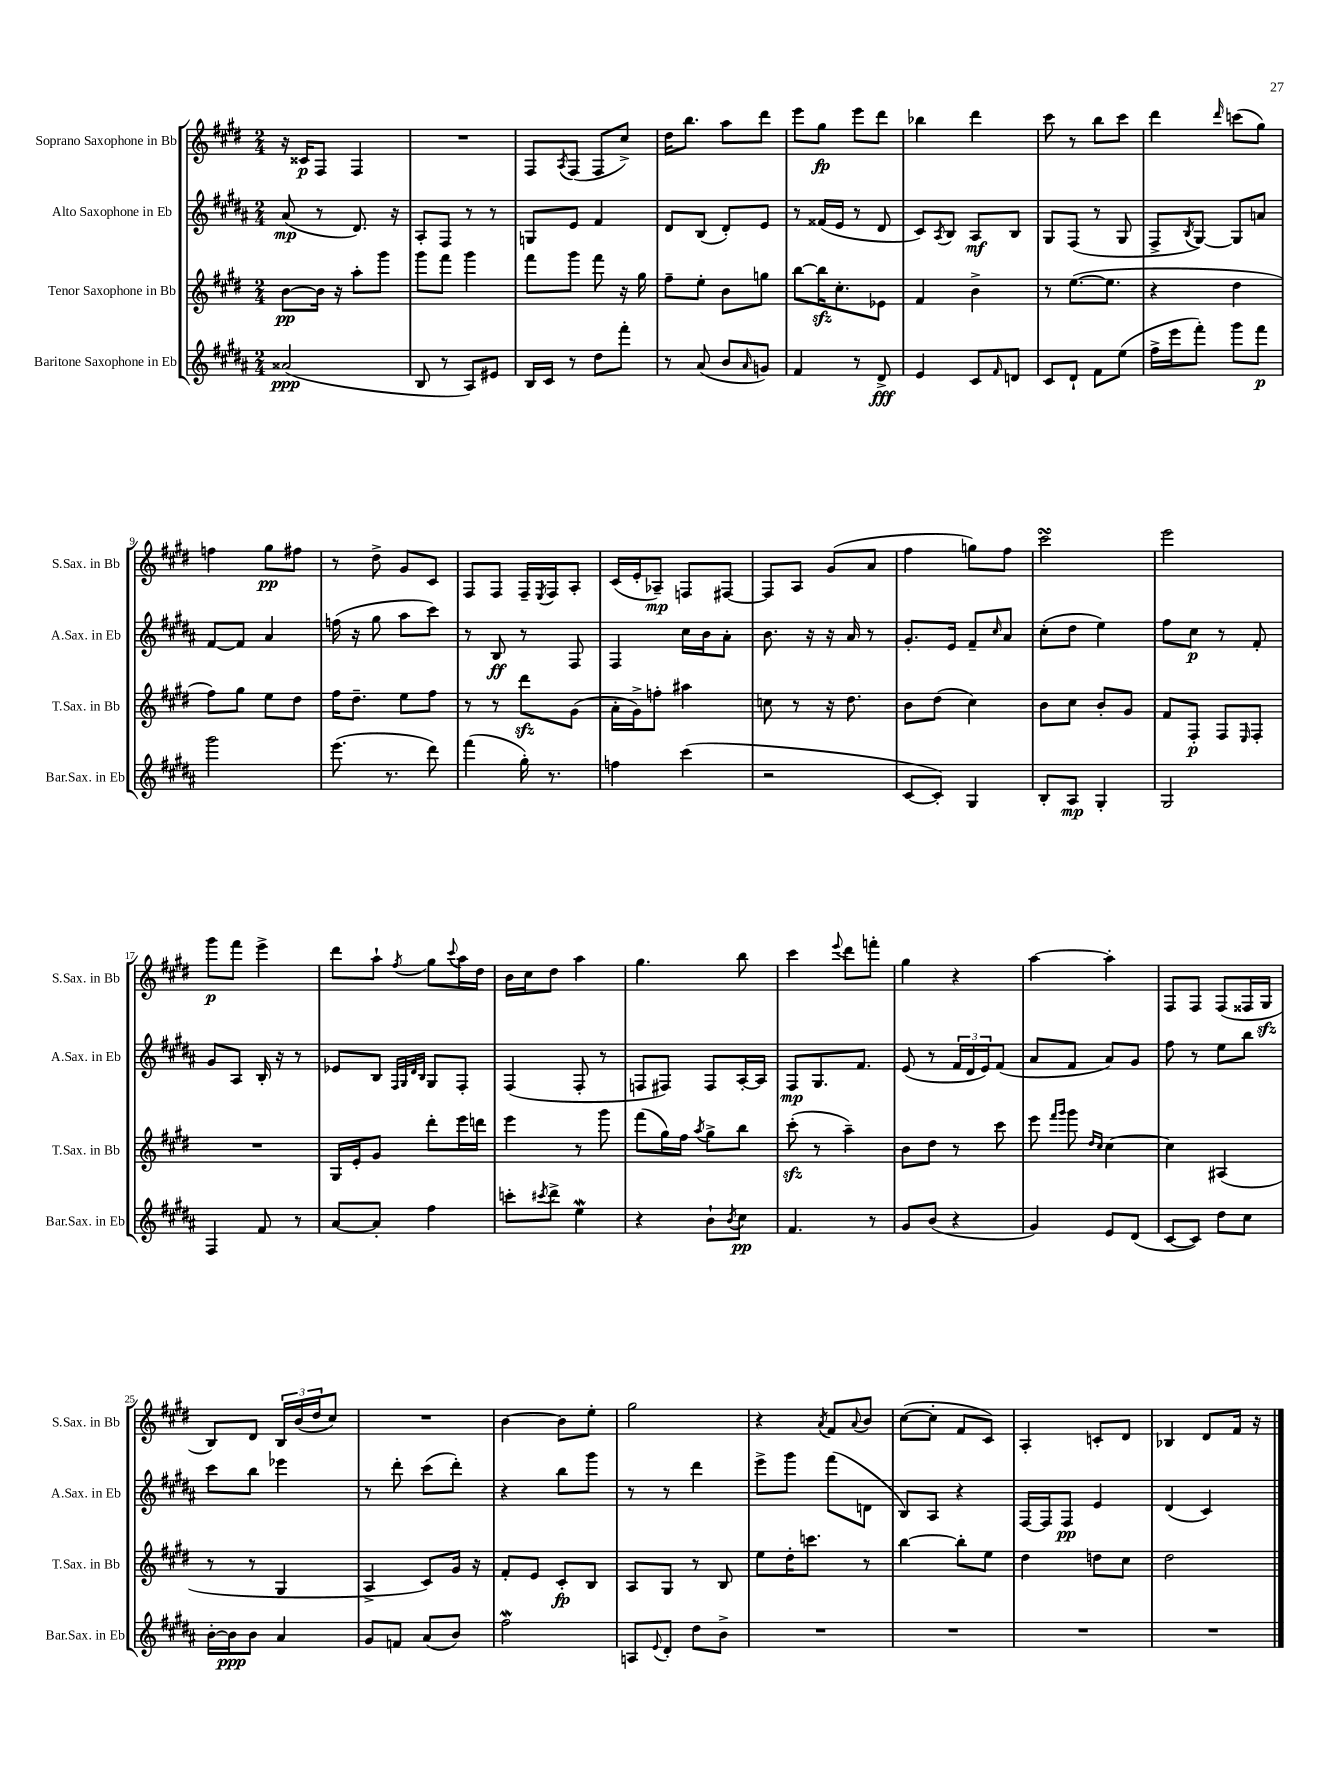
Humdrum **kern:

**kern	**kern	**kern	**kern
*staff4	*staff3	*staff2	*staff1
*clefG2	*clefG2	*clefG2	*clefG2
*k[f#c#g#d#a#]	*k[f#c#g#d#]	*k[f#c#g#d#a#]	*k[f#c#g#d#]
*M2/4	*M2/4	*M2/4	*M2/4
(2a##	[8b	(8a#	16r
.	.	.	16c##
.	16b]	8r	8F#
.	16r	.	.
.	8aa'	8.d#)	4F#
.	8ggg#	.	.
.	.	16r	.
=	=	=	=
8B	8ggg#	8A#'	2r
8r	8fff#	8F#	.
8A#)	4ggg#	8r	.
8e#	.	8r	.
=	=	=	=
16B	8fff#	8G	8F#
16c#	.	.	.
.	.	.	8qA
8r	8ggg#	8e	(8F#
8dd#	8fff#	4f#	8F#
8fff#'	16r	.	8cc#^)
.	16gg#	.	.
=	=	=	=
8r	8ff#~	8d#	16dd#
.	.	.	8.bb
(8a#	8ee'	(8B	.
8b	8b	8d#')	8aa
16qqa#	.	.	.
8g)	8gg	8e	8ddd#
=	=	=	=
4f#	[8bb	8r	8eee
.	16bb]	(16f##	8gg#
.	8.cc#'	16e	.
8r	.	8r	8eee
8d#^	8e-	8d#	8ddd#
=	=	=	=
4e	4f#	8c#)	4bb-
.	.	8qA#	.
.	.	8B	.
8c#	4b^	8A#	4ddd#
16qqf#	.	.	.
8d	.	8B	.
=	=	=	=
8c#	8r	8G#	8ccc#
8d#`	([8.ee	(8F#	8r
8f#	.	8r	8bb
.	8.ee]	.	.
(8ee	.	8G#	8ccc#
=	=	=	=
16ff#^	4r	8F#^	4ddd#
16eee	.	.	.
.	.	8qB	.
8fff#')	.	[8G#)	.
.	.	.	16qqddd#
8ggg#	4dd#	8G#]	(8ccc
8fff#	.	8a	8gg#)
=	=	=	=
2ggg#	8ff#)	[8f#	4ff
.	8gg#	8f#]	.
.	8ee	4a#	8gg#
.	8dd#	.	8ff#
=	=	=	=
(8.eee	16ff#	(16ff	8r
.	8.dd#~	16r	.
.	.	8gg#	8dd#^
8.r	.	.	.
.	8ee	8aa#	8g#
8ddd#)	8ff#	8ccc#)	8c#
=	=	=	=
(4fff#	8r	8r	8F#
.	8r	8B	8F#
16gg#')	8ddd#	8r	16F#~
.	.	.	8qE
8.r	.	.	16F#
.	(8g#	8F#	8A'
=	=	=	=
4ff	16a'	4F#	(16c#
.	16g#^)	.	16e'
.	8ff'	.	8A-~)
(4ccc#	4aa#	16cc#	8F
.	.	16b	.
.	.	8a#'	[8F#
=	=	=	=
2r	8cc	8.b	8F#]
.	8r	.	8A
.	.	16r	.
.	16r	16r	(8g#
.	8.dd#	16a#	.
.	.	8r	8a
=	=	=	=
[8c#	8b	8.g#'	4ff#
8c#'])	(8dd#	.	.
.	.	16e	.
4G#	4cc#)	8f#~	8gg)
.	.	16qqcc#	.
.	.	8a#	8ff#
=	=	=	=
8B'	8b	(8cc#'	2ccc#
8A#	8cc#	8dd#	.
4G#'	8b'	4ee)	.
.	8g#	.	.
=	=	=	=
2G#	8f#	8ff#	2eee
.	8F#'	8cc#	.
.	8F#	8r	.
.	16qqE	.	.
.	8F#'	8f#'	.
=	=	=	=
4F#	2r	8g#	8ggg#
.	.	8A#	8fff#
8f#	.	16B'	4eee^
.	.	16r	.
8r	.	8r	.
=	=	=	=
[8a#	16G#	8e-	8ddd#
.	16e'	.	.
8a#']	8g#	8B	8aa`
.	.	32qqF#	.
.	.	32qqG#	.
.	.	32qqd#	.
.	.	32qqB	8qff#
4ff#	8ddd#'	8G#	8gg#
.	.	.	8qqccc#
.	16eee	8F#'	16aa
.	16ddd	.	16dd#
=	=	=	=
8ccc'	4eee	(4F#	16b
.	.	.	16cc#
8qccc#	.	.	.
8ddd#^	.	.	8dd#
4ee	8r	8F#'	4aa
.	8ggg#	8r	.
=	=	=	=
4r	(8fff#	8F	4.gg#
.	16gg#)	8F#)	.
.	16ff#	.	.
.	8qaa	.	.
8b`	8gg#^	8F#	.
8qb	.	.	.
8cc#	8bb	[16A#'	8bb
.	.	16A#]	.
=	=	=	=
4.f#	(8ccc#'	8F#	4ccc#
.	8r	8.G#	.
.	.	.	8qqeee
.	4aa~)	.	8ddd#
.	.	8.f#	.
8r	.	.	8fff'
=	=	=	=
8g#	8b	(8e	4gg#
(8b	8dd#	8r	.
4r	8r	24f#	4r
.	.	24d#	.
.	.	24e)	.
.	8ccc#	(8f#	.
=	=	=	=
4g#)	8eee	8a#	[4aa
.	16qqfff#	.	.
.	16qqggg#	.	.
.	8ggg#	8f#	.
.	16qqdd#	.	.
.	16qqcc#	.	.
8e	[4cc#	8a#)	4aa']
(8d#	.	8g#	.
=	=	=	=
[8c#	4cc#]	8ff#	8F#
8c#])	.	8r	8F#
8dd#	(4A#	8ee	(8F#
8cc#	.	8bb	16F##
.	.	.	16G#
=	=	=	=
[16b'	8r	8ccc#	8B)
16b]	.	.	.
8b	8r	8bb	8d#
4a#	4G#	4eee-	24B
.	.	.	(24b
.	.	.	24dd#
.	.	.	8cc#)
=	=	=	=
8g#	4A^	8r	2r
8f	.	8ddd#'	.
(8a#	8c#)	(8ccc#	.
8b)	16g#	8ddd#')	.
.	16r	.	.
=	=	=	=
2ff#	8f#'	4r	[4b
.	8e	.	.
.	8c#'	8bb	8b]
.	8B	8ggg#	8ee'
=	=	=	=
8A	8A	8r	2gg#
8qqe	.	.	.
8d#'	8G#	8r	.
8dd#	8r	4ddd#	.
8b^	8B	.	.
=	=	=	=
2r	8ee	8eee^	4r
.	16dd#'	8ggg#	.
.	8.ccc	.	.
.	.	.	8qa
.	.	(8fff#	8f#
.	.	.	8qqa
.	8r	8d	8b
=	=	=	=
2r	[4bb	8B)	([8cc#
.	.	8A#	8cc#']
.	8bb']	4r	8f#
.	8ee	.	8c#)
=	=	=	=
2r	4dd#	[16F#	4A'
.	.	16F#]	.
.	.	8F#	.
.	8dd	4e	8c'
.	8cc#	.	8d#
=	=	=	=
2r	2dd#	(4d#	4B-
.	.	4c#)	8d#
.	.	.	16f#
.	.	.	16r
==	==	==	==
*-	*-	*-	*-
